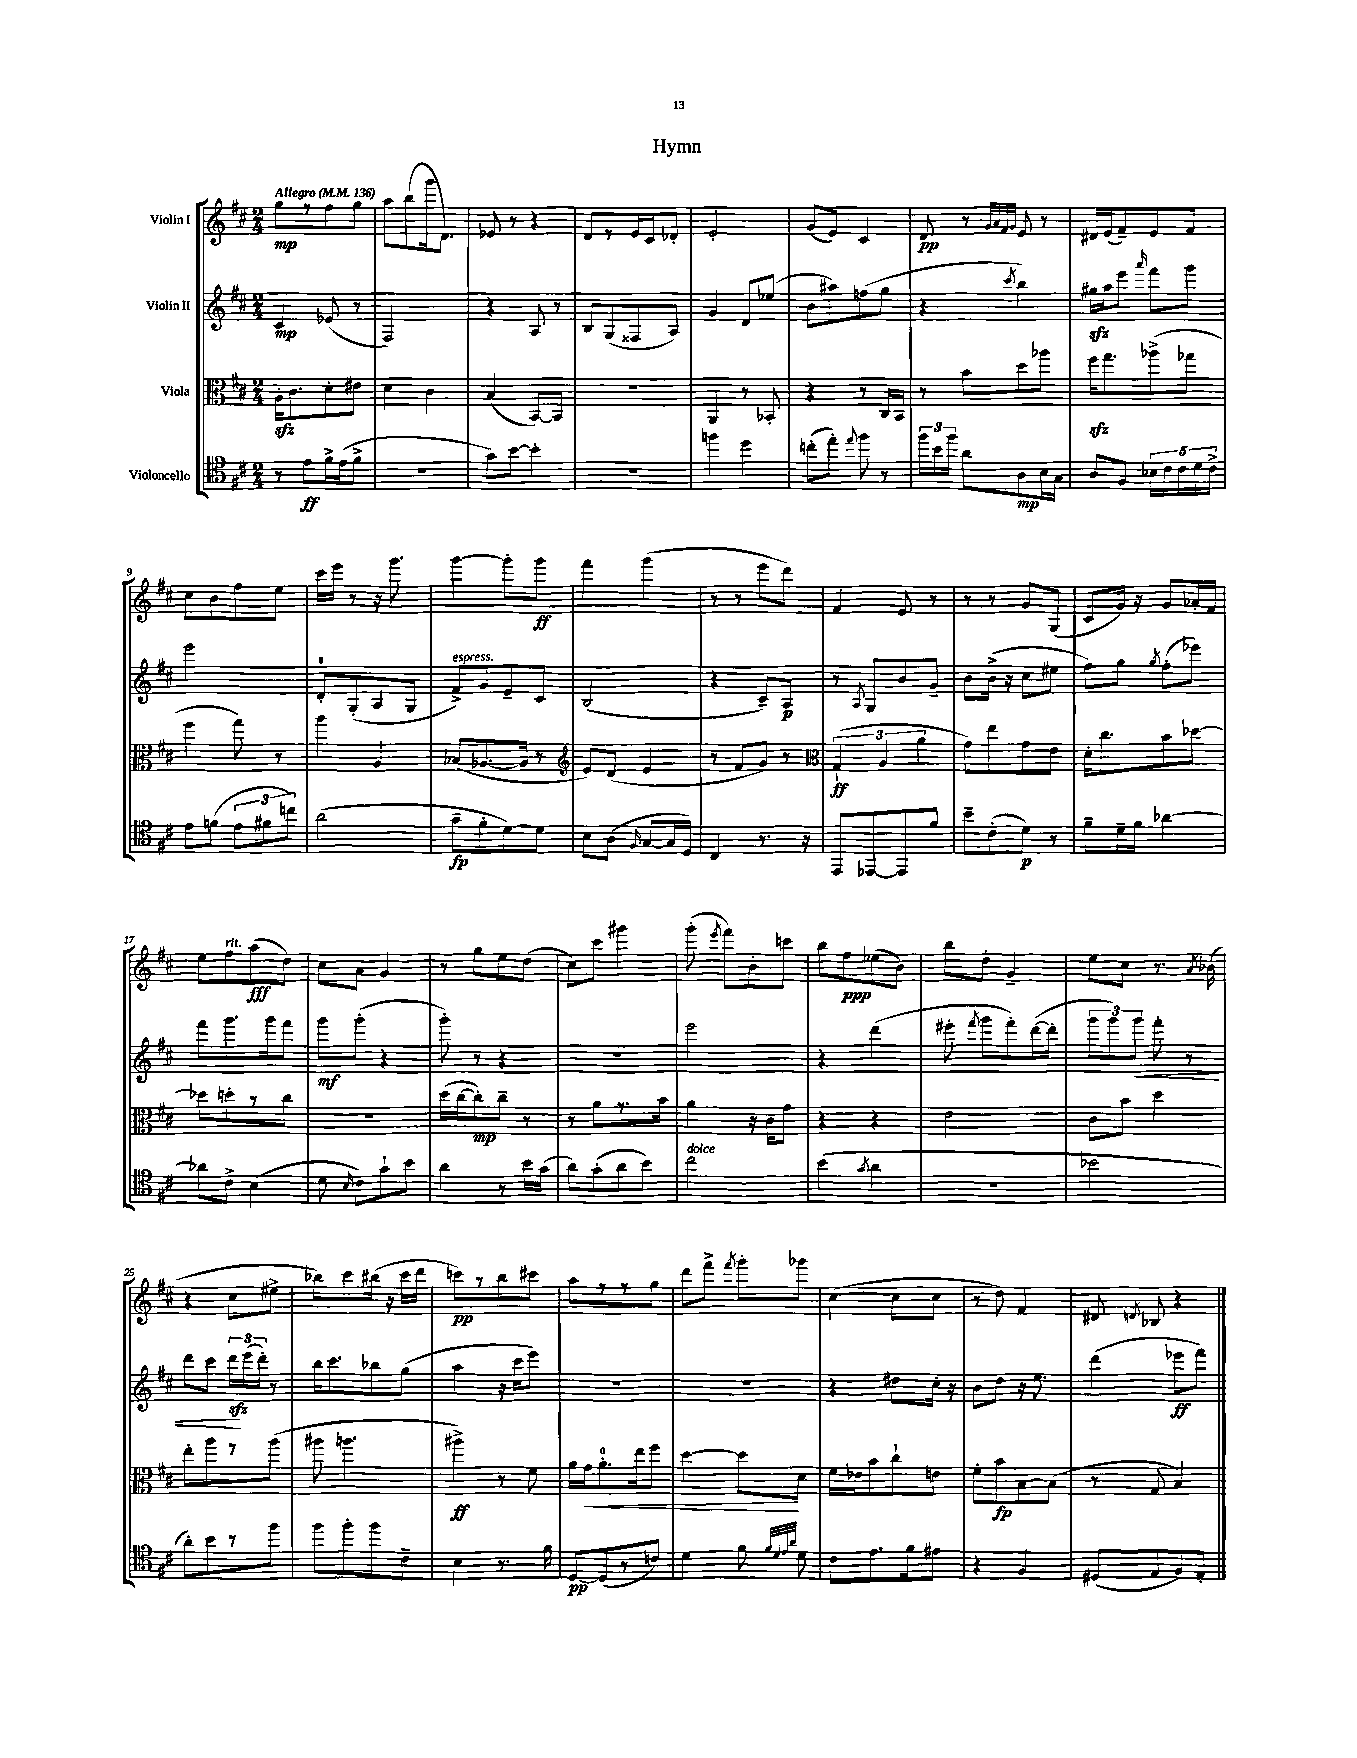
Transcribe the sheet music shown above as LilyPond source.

\header { title = "Hymn" }
<<
\new StaffGroup <<
\new Staff = "s0" \with { instrumentName = "Violin I" } {
    \clef treble \key d \major \numericTimeSignature \time 2/4 \tempo "Allegro" 4 = 136
    \autoBeamOff g''8[\mp r8 fis''8 g''8] |
    a''8[ b''8( g'''16 d'8.]) |
    ees'8 r8 r4 |
    d'8[ r8 e'16 cis'16 des'8]-. |
    e'2-. |
    g'8[( e'8]) cis'4 |
    d'8\pp r8 \grace { g'32[ a'32 fis'32 g'32] } e'8 r8 |
    dis'16[ e'16( fis'8--) e'8 fis'8] |
    cis''8[ b'8 fis''8 e''8] |
    cis'''16[ e'''16] r8 r16 g'''8. |
    g'''4~ g'''8[-. g'''8]\ff |
    fis'''4 g'''4( |
    r8 r8 e'''8[ d'''8]) |
    fis'4 e'8 r8 |
    r8 r8 g'8[ g8]( |
    cis'8[ g'16]) r16 g'8[ aes'16-. fis'16] |
    e''8[ fis''8^\markup { \italic "rit." } a''8\fff( d''8]) |
    cis''8[ a'8] g'4 |
    r8 g''8[ e''8 d''8]( |
    cis''8[) cis'''8] gis'''4 |
    g'''8-.( \acciaccatura { e'''8 } fis'''8[) b'8-. c'''8] |
    b''8[ fis''8\ppp ees''8( b'8]) |
    b''8[ d''8]-. g'4-- |
    e''8[ cis''8] r8. \acciaccatura { a'8 } bes'16( |
    r4 cis''8[ eis''8]-> |
    bes''8[) cis'''8 bis''16]( r16 cis'''16[ d'''16] |
    c'''8[\pp) r8 b''8 cis'''8] |
    a''8[ r8 r8 g''8] |
    d'''8[ fis'''8]-> \acciaccatura { fis'''8 } g'''8[-. ges'''8] |
    cis''4~( cis''8[ cis''8] |
    r8 d''8) fis'4 |
    dis'8 \acciaccatura { d'8 } bes8 r4 \bar "|." |
}
\new Staff = "s1" \with { instrumentName = "Violin II" } {
    \clef treble \key d \major \numericTimeSignature \time 2/4
    \autoBeamOff cis'4\mp ees'8( r8 |
    fis2) |
    r4 a8 r8 |
    b8[ g8( fisis8 a8]) |
    g'4 d'8[ ees''8]( |
    b'8[ ais''8) f''8( g''8] |
    r4 \acciaccatura { cis'''8 } b''4) |
    gis''16[\sfz a''16 e'''8] \grace { a'''16 } fis'''8[ g'''8] |
    e'''2 |
    d'8[-0-. g8-.( a8 g8] |
    fis'8[->^\markup { \italic "espress." }) g'8 e'8-- cis'8] |
    b2( |
    r4 cis'8[--) a8]\p |
    r8 \acciaccatura { a8 } g8[ b'8 g'8]-- |
    b'8[ b'16]->( r16 cis''8[ eis''8] |
    fis''8[) g''8] \acciaccatura { g''8 } fis''8[-.( ees'''8]) |
    fis'''8[ g'''8. g'''16 fis'''8] |
    g'''8[\mf g'''8]-.( r4 |
    g'''8-.) r8 r4 |
    R2 |
    e'''2 |
    r4 d'''4( |
    eis'''8-. \acciaccatura { fis'''8 } g'''8[ fis'''8-.) d'''16~( d'''16]-. |
    \tuplet 3/2 { g'''8[ g'''8) g'''8]\< } fis'''8-. r8 |
    d'''8[ cis'''8] \tuplet 3/2 { d'''16[\sfz\! e'''16( d'''16]-.) } r8 |
    b''16[ cis'''8. bes''8 g''8]( |
    a''4 r16 cis'''16[ e'''8]) |
    R2 |
    R2 |
    r4 dis''8[ cis''16]-. r16 |
    b'8[ d''8] r16 e''8. |
    d'''4( ees'''8[\ff fis'''8]) \bar "|." |
}
\new Staff = "s2" \with { instrumentName = "Viola" } {
    \clef alto \key d \major \numericTimeSignature \time 2/4
    \autoBeamOff a16[-.\sfz cis'8. d'8-. eis'8] |
    d'4 cis'4 |
    b4( b,8[~) b,8] |
    R2 |
    a,4 r8 bes,8-. |
    r4 r8 cis16[ b,16] |
    r8 b'8[ d''8 aes''8] |
    fis''16[\sfz g''8. aes''8->( ges''8] |
    fis''4 g''8) r8 |
    a''4 a4 |
    bes8[( aes8.~ aes16] r8 |
    \clef treble e'8[) d'8]( e'4 |
    r8 fis'8[ g'8]) r8 |
    \clef alto \tuplet 3/2 { g4-!\ff( a4 a'4 } |
    g'8[) e''8 g'8 e'8] |
    d'16[-. cis''8. b'8 des''8]~ |
    des''8[ d''8-. r8 cis''8] |
    R2 |
    d''16[( cis''16~ cis''8-.\mp) cis''8]-- r8 |
    r8 a'8[ r8. b'16] |
    a'4 r16 cis'16[ g'8] |
    r4 r4 |
    e'2 |
    cis'8[ b'8] d''4 |
    e''8[-. a''8 r8 a''8]( |
    ais''8 a''4. |
    ais''4->\ff) r8 fis'8 |
    a'16[ g'16\< a'8.-0-. e''16 fis''8] |
    d''4~ d''8[\! d'8] |
    fis'16[ ees'16 b'8 cis''8-! e'8] |
    fis'8[-. b'8\fp b8~ b8]( |
    r8 g8 b4) \bar "|." |
}
\new Staff = "s3" \with { instrumentName = "Violoncello" } {
    \clef tenor \key d \major \numericTimeSignature \time 2/4
    \autoBeamOff r8 e'8[\ff fis'16-> e'16( fis'8]-> |
    R2 |
    g'8[) b'8]~ b'4-. |
    R2 |
    f''4 d''4 |
    c''8[-.( e''8]-.) \appoggiatura { e''8 } fis''8 r8 |
    \tuplet 3/2 { fis''16[ b'16 fis''16] } a'8[ a8\mp b16 g16] |
    a8[ fis8] \tuplet 5/4 { bes16[ cis'16 cis'16 d'16 cis'16]-> } |
    e'8[ f'8]( \tuplet 3/2 { e'8[ fis'8 c''8]) } |
    a'2( |
    g'8[--\fp fis'8-. d'8~) d'8] |
    b8[ a8]( \grace { fis16 } g8[~ g16 d16]) |
    cis4 r8. r16 |
    e,8[ ees,8~ ees,8 fis'8] |
    b'8[-- cis'8-.( d'8]\p) r8 |
    fis'8[-- d'16-- fis'16] aes'4~ |
    aes'8[ cis'8]-> b4( |
    d'8 \grace { b16 } cis'8[) g'8-! b'8] |
    a'4 r8 b'16[ g'16]( |
    a'8[) g'8-.( a'8 b'8]) |
    cis''2^\markup { \italic "dolce" } |
    b'4( \acciaccatura { g'8 } a'4 |
    R2 |
    bes'2 |
    a'8[-.) b'8 r8 fis''8] |
    fis''8[ fis''8-. fis''8 cis'8]-- |
    b4 r8. fis'16 |
    d8[~\pp d8( r8 c'8]) |
    d'4 fis'8 \grace { fis'32[ d'32 e'32 a'32] } d'8 |
    cis'8[ e'8. fis'16 eis'8] |
    r4 fis4 |
    dis8[( e8 fis8) e8]-. \bar "|." |
}
>>
>>
